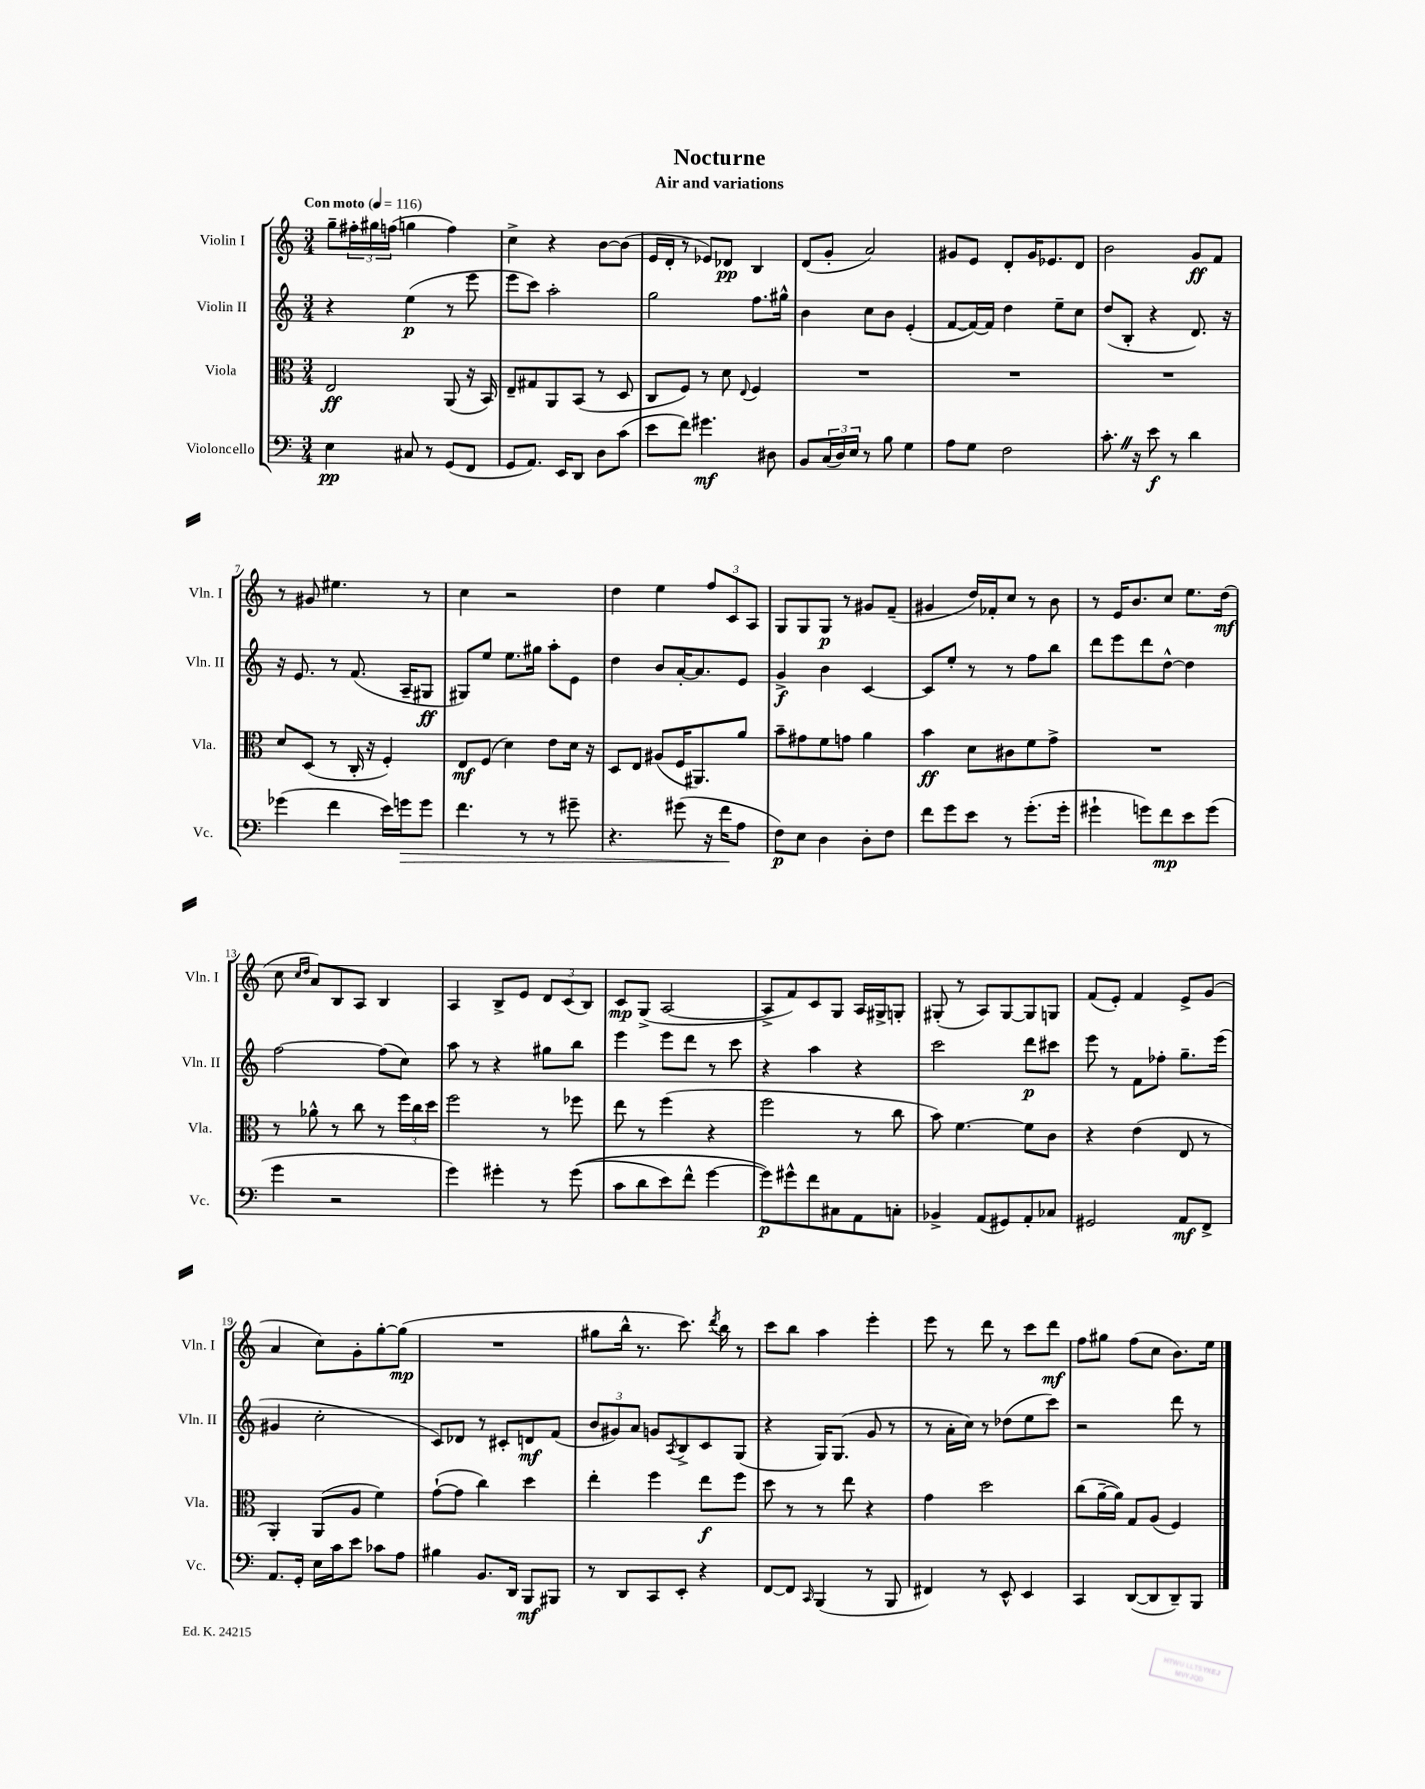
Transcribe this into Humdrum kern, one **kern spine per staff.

**kern	**kern	**kern	**kern
*staff4	*staff3	*staff2	*staff1
*clefF4	*clefC3	*clefG2	*clefG2
*k[]	*k[]	*k[]	*k[]
*M3/4	*M3/4	*M3/4	*M3/4
*MM116	*MM116	*MM116	*MM116
4E\	2E/	4r	8gg~\L
.	.	.	24ff#'\L
.	.	.	24gg#\
.	.	.	(24ff\JJ
8C#/	.	(4ee\	4gg\
8r	.	.	.
(8GG/L	(8AA/	8r	4ff\)
8FF/J	16r	8eee\	.
.	16BB/)	.	.
=	=	=	=
8GG/L	8E~/L	8eee\L	4cc^\
8.AA/J)	8G#/	8ccc\J)	.
.	8AA/	2aa'\	4r
16EE/LK	.	.	.
8DD/J	(8BB/J	.	.
8D\L	8r	.	[8b\L
(8c\J	8D/	.	(8b\]J
=	=	=	=
8e\L	8C/L	2gg\	16e/LL
.	.	.	16d'/JJ
8f\J)	8F/J)	.	8r
4.g#\	8r	.	8e-/L)
.	8d\	.	8d-/J
.	8qqE/	.	.
.	4F/	8.ff\L	4B/
8D#\	.	.	.
.	.	16gg#^^\Jk	.
=	=	=	=
8BB/L	2.r	4b\	(8d/L
(24C/L	.	.	8g'/J
24D/)	.	.	.
24E/JJ	.	.	.
8r	.	8cc\L	2a/)
8B\	.	8b\J	.
4G\	.	(4e'/	.
=	=	=	=
8A\L	2.r	[8f/L	8g#/L
8G\J	.	16f/_L)	8e/J
.	.	16f/]JJ	.
2F\	.	4dd\	8d'/L
.	.	.	16g#/K
.	.	.	8.e-/
.	.	8ee~\L	.
.	.	8cc\J	8d/J
=	=	=	=
8.c'\	2.r	(8dd/L	2b\
.	.	8B'/J	.
16r	.	.	.
8e\	.	4r	.
8r	.	.	.
4d\	.	8.d/)	8g/L
.	.	.	8f/J
.	.	16r	.
=	=	=	=
(4g-\	8d/L	16r	8r
.	.	8.e/	.
.	(8D/J	.	8g#/
4f\	8r	8r	4.ee#\
.	16C'/	(8.f/	.
.	16r	.	.
16e\LL)	4F'/)	.	.
16g\J	.	16A~/LK	.
8g\J	.	8G#/J	8r
=	=	=	=
4.f\	8E/L	8G#/L)	4cc\
.	(8F/J	8ee/J	.
.	4d\)	8.ee\L	2r
8r	.	.	.
.	.	16gg#\Jk	.
8r	8e\L	8aa'\L	.
8g#~\	16d\Jk	8e\J	.
.	16r	.	.
=	=	=	=
4.r	8D/L	4dd\	4dd\
.	8E/J	.	.
.	(8A#/L	8b/L	4ee\
(8g#\	16F/K	[16a'/K	.
.	8.AA#/)	8.a/]	.
16r	.	.	12ff/L
16f\LK	.	.	.
.	.	.	12c/
8A\J	8a/J	8e/J	.
.	.	.	12A/J
=	=	=	=
8F\L)	8b~\L	4g^/	8G/L
8E\J	8g#\	.	8G/
4D\	8f\	4b\	8G/J
.	8g\J	.	8r
8D'\L	4a\	[4c/	8g#/L
8F\J	.	.	(8f~/J
=	=	=	=
8f\L	4b\	8c/]L	4g#/
8g\	.	8ee'/J	.
8e\J	8d\L	8r	16dd/LL)
.	.	.	16f-'/J
8r	8c#\	8r	8cc/J
(8.g'\L	8f\	8ff\L	8r
.	8g^\J	8bb\J	8b\
16g'\Jk	.	.	.
=	=	=	=
4g#`\	2.r	8ddd\L	8r
.	.	8eee\	16e/LK
.	.	.	8.b/
8g\L)	.	8ddd\	.
8f\	.	[8dd^^\J	8cc/J
8e\	.	4dd\]	8.ee\L
(8g\J	.	.	.
.	.	.	(16dd\Jk
=	=	=	=
4g\	8r	[2ff\	8cc\
.	.	.	16qqcc/LL
.	.	.	16qqdd/JJ
.	8a-^^\	.	8a/L)
2r	8r	.	8B/
.	8cc\	.	8A/J
.	8r	(8ff\]L	4B/
.	24ff\LL	8cc\J)	.
.	24cc\	.	.
.	24dd\JJ	.	.
=	=	=	=
4g\)	2ff\	8aa\	4A/
.	.	8r	.
4g#'\	.	4r	8B^/L
.	.	.	8e/J
8r	8r	8gg#\L	12d/L
.	.	.	(12c/
&((8g#\	8ff-\	8bb\J	.
.	.	.	12B/J)
=	=	=	=
8c\L	8ee\	4eee\	8c/L
8d\	8r	.	(8G^/J
8e\)	(4ff\	8eee\L	[2A/
8f^^\J	.	8ddd\J	.
[4g\	4r	8r	.
.	.	8ccc\	.
=	=	=	=
8g\]L&)	2ff\	4r	8A^/]L
8g#^^\	.	.	8f/)
8f\	.	4aa\	8c/
8C#\	.	.	8G/J
8AA\	8r	4r	16A/LL
.	.	.	16G#^/J
8C'\J	8cc\	.	8G'/J
=	=	=	=
4BB-^/	8b\)	2ccc\	(8G#'/
.	[4.f\	.	8r
(8AA/L	.	.	8A/L)
8GG#/)	.	.	[8G#/
8AA'/	8f\]L	8ddd\L	8G#/]
8C-/J	8c\J	8ccc#\J	8G/J
=	=	=	=
2GG#/	4r	8eee\	(8f/L
.	.	8r	8e'/J)
.	(4e\	8f\L	4f/
.	.	8ff-'\J	.
8AA/L	8E/	8.gg~\L	8e^/L
8FF^/J	8r	.	(8g/J
.	.	(16eee\Jk	.
=	=	=	=
8.AA/L	4AA'/)	4g#/	4a/
16GG'/Jk	.	.	.
16E\LL	(8AA/L	2cc'\	8cc\L)
16c\J	.	.	.
8e\J	8A/J	.	8g'\
8c-\L	4f\)	.	[8gg'\
8A\J	.	.	(8gg\]J
=	=	=	=
4B#\	([8g`\L	8c/L)	2.r
.	8g\]J	8d-/J	.
8.BB/L	4cc\)	8r	.
.	.	8c#'/L	.
16DD/Jk	.	.	.
8BBB/L	4dd\	8d/	.
8BBB#/J	.	(8f/J	.
=	=	=	=
8r	4ee'\	12b/L	8gg#\L
.	.	12g#/)	.
8DD/L	.	.	16bb^^\Jk
.	.	12a/J	.
.	.	.	8.r
8CC/	4ff\	8g/L	.
.	.	8qA/	.
8EE'/J	.	8B^/	8.ccc\)
4r	8ee\L	8c/	.
.	.	.	8qddd/
.	.	.	16bb\
.	8ff\J	(8G/J	8r
=	=	=	=
[8FF/L	8dd\	4r	8ccc\L
8FF/]J	8r	.	8bb\J
16qqCC/	.	.	.
(4BBB/	8r	16G/LK)	4aa\
.	.	(8.G/J	.
.	8ee\	.	.
8r	4r	8g/	4eee'\
8BBB/	.	8r	.
=	=	=	=
4FF#/)	4g\	8r	8eee\
.	.	16a'\LL	8r
.	.	16cc\JJ)	.
8r	2dd\	8r	8ddd\
8EE^^/	.	(8dd-\L	8r
4EE/	.	8ee\	8ccc\L
.	.	8ccc\J)	8ddd\J
=	=	=	=
4CC/	(8cc\L	2r	8ff\L
.	[16a~\L	.	8gg#\J
.	16a\]JJ)	.	.
([8DD/L	8G/L	.	(8ff\L
8DD/]	(8A/J	.	8cc\J
8DD~/)	4F/)	8ddd\	8.b\L)
8BBB/J	.	8r	.
.	.	.	16ee\Jk
==	==	==	==
*-	*-	*-	*-
